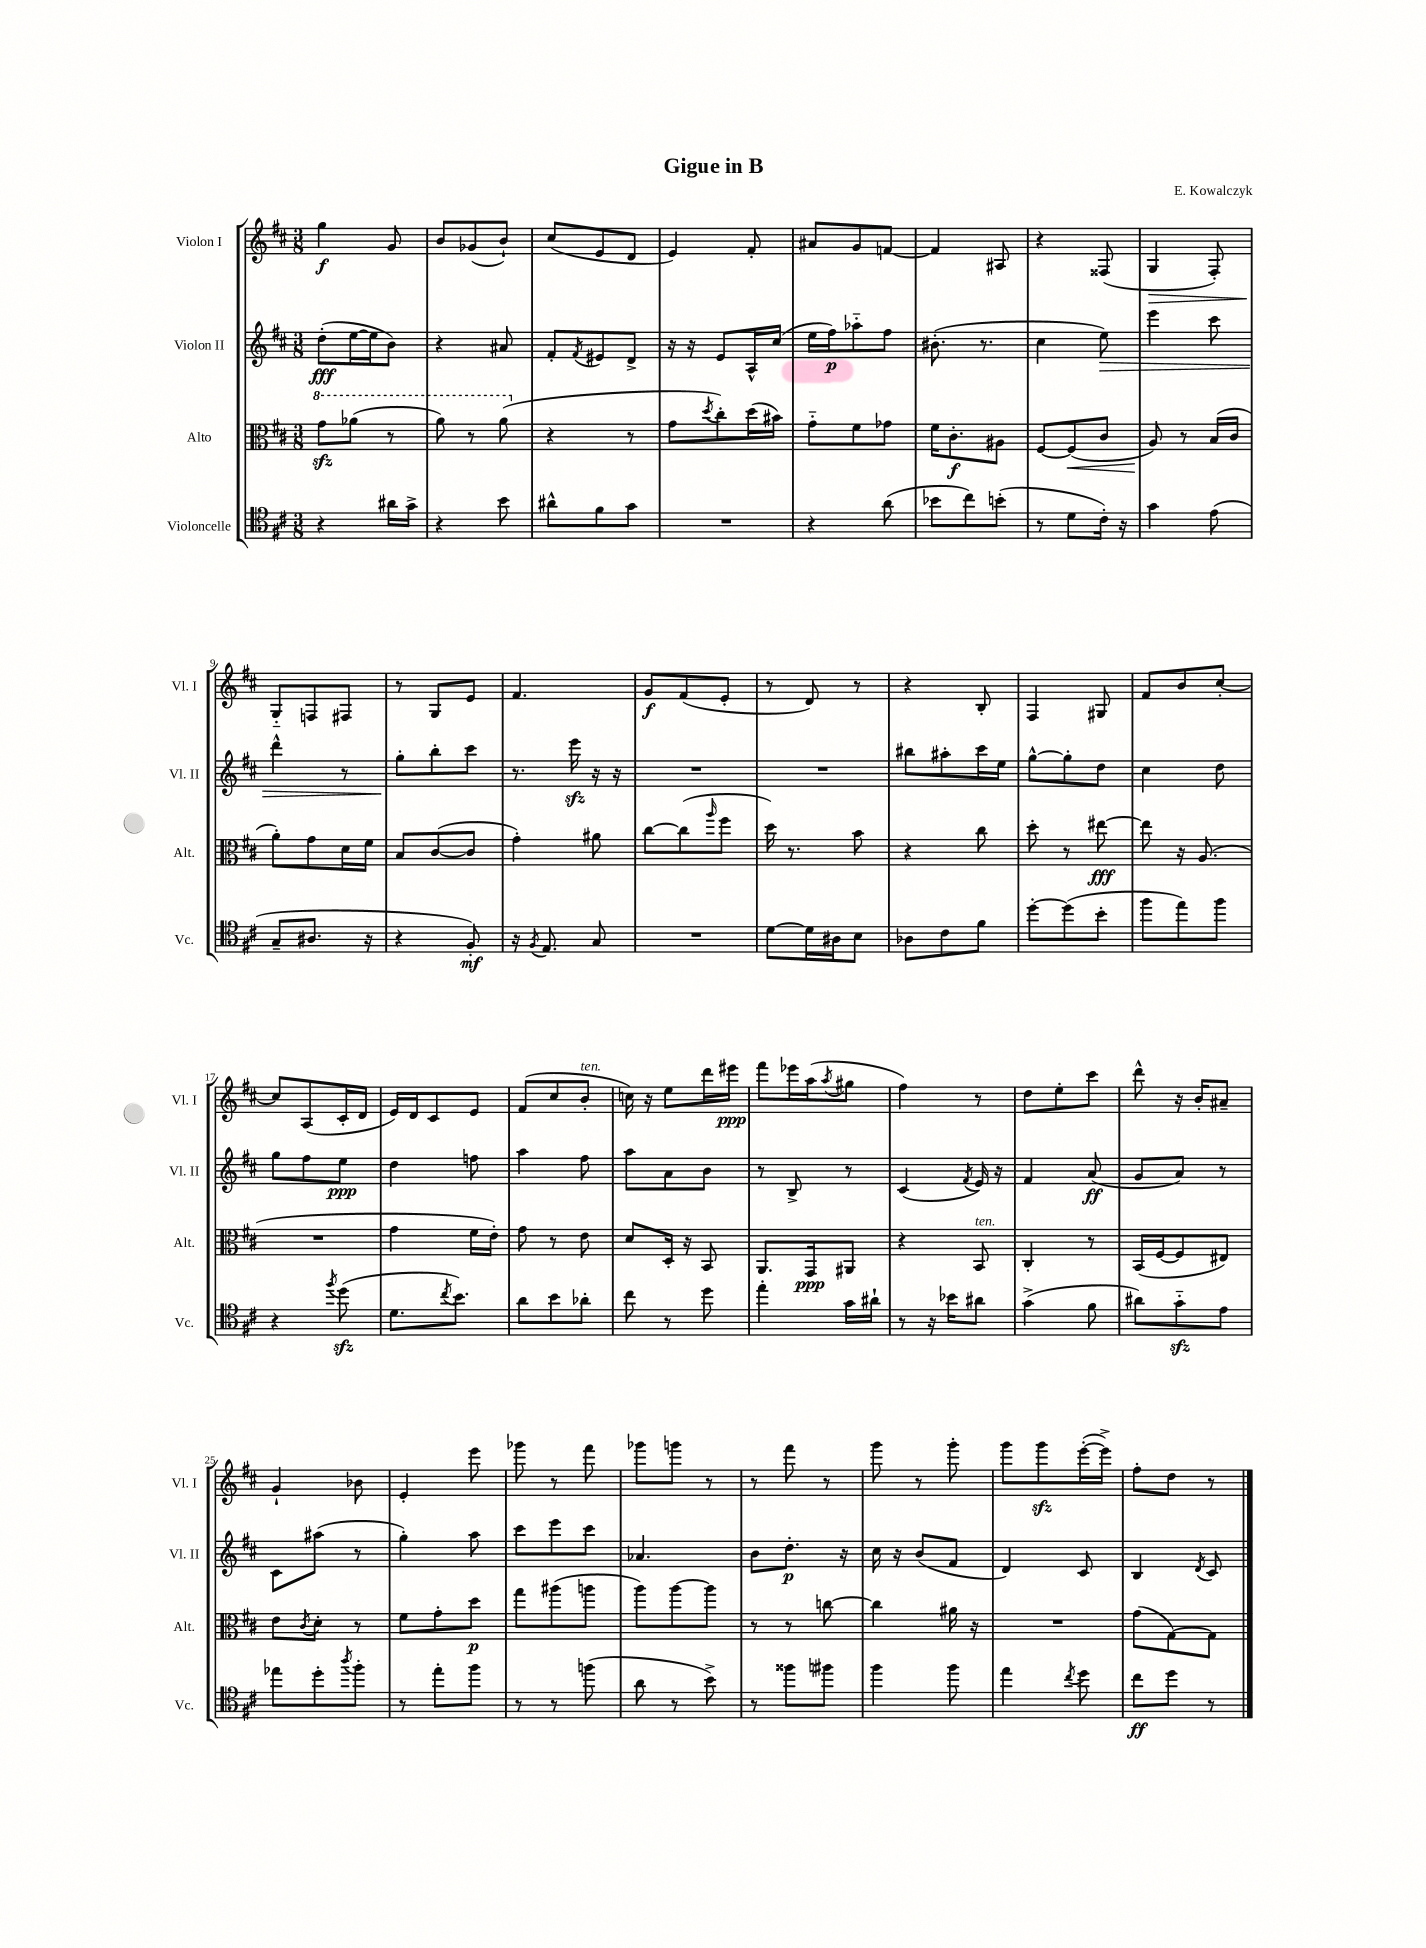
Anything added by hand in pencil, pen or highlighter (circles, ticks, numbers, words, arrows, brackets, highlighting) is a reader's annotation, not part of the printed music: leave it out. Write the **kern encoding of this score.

**kern	**kern	**kern	**kern
*staff4	*staff3	*staff2	*staff1
*clefC4	*clefC3	*clefG2	*clefG2
*k[f#c#]	*k[f#c#]	*k[f#c#]	*k[f#c#]
*M3/8	*M3/8	*M3/8	*M3/8
4r	8gg\L	(8dd'\L	4gg\
.	(8aa-\J	[16ee\L	.
.	.	16ee\]J	.
16a#\LL	8r	8b\J)	8g/
16g^\JJ	.	.	.
=	=	=	=
4r	8aa\)	4r	8b/L
.	8r	.	(8g-/
8b\	(8aa\	8a#/	8b`/J)
=	=	=	=
8a#^^\L	4r	8f#'/L	(8cc#/L
.	.	8qf#/	.
8f#\	.	8e#/	8e/
8g\J	8r	8d^/J	8d/J
=	=	=	=
4.r	8g\L	16r	4e/)
.	.	16r	.
.	8qdd/	.	.
.	8cc#'\)	8e/L	.
.	(16dd\L	16A^^/L	8f#'/
.	16b#\JJ)	(16cc#/JJ	.
=	=	=	=
4r	8g'~\L	16ee\LL	8a#/L
.	.	16ff#\J)	.
.	8f#\	8aa-'~\	8g/
(8a\	8g-\J	8ff#\J	[8f/J
=	=	=	=
8b-\L	16f#\LK	(8.b#'\	4f/]
.	8.c#'\	.	.
8cc#\)	.	.	.
.	.	8.r	.
(8b'\J	8A#\J	.	8A#/
=	=	=	=
8r	[8F#/L	4cc#\	4r
8d\L	(8F#/]	.	.
16c#'\Jk)	8c#/J	8ee\)	(8F##/
16r	.	.	.
=	=	=	=
4g\	8A/)	4eee\	4G/
.	8r	.	.
(8e\	(16B/LL	8ccc#\	8F#'/)
.	16c#/JJ	.	.
=	=	=	=
8G~/L	8a'\L)	4ddd^^\	8G'~/L
8.A#/J	8g\	.	8F/
.	16d\L	8r	8F#/J
16r	16f#\JJ	.	.
=	=	=	=
4r	8B/L	8gg'\L	8r
.	([8c#/	8bb'\	8G/L
8F#'/)	8c#/]J	8ccc#\J	8e/J
=	=	=	=
16r	4g'\)	8.r	4.f#/
8qF#/	.	.	.
8.E/	.	.	.
.	.	16eee\	.
8G/	8a#\	16r	.
.	.	16r	.
=	=	=	=
4.r	[8cc#\L	4.r	8g/L
.	(8cc#\]	.	(8f#/
.	16qqaa/	.	.
.	8ff#\J	.	8e'/J
=	=	=	=
[8d\L	16dd\)	4.r	8r
.	8.r	.	.
16d\]L	.	.	8d/)
16A#\J	.	.	.
8B\J	8b\	.	8r
=	=	=	=
8A-\L	4r	8bb#\L	4r
8c#\	.	8aa#'\	.
8f#\J	8cc#\	16ccc#\L	8B'/
.	.	16ee\JJ	.
=	=	=	=
[8dd'\L	8dd'\	[8gg^^\L	4F#/
(8dd\]	8r	8gg'\]	.
8b'\J	[8ee#\	8dd\J	8G#/
=	=	=	=
8ff#\L	8ee#\]	4cc#\	8f#/L
8ee\)	16r	.	8b/
.	(8.A/	.	.
8ff#\J	.	8dd\	[8cc#'/J
=	=	=	=
4r	4.r	8gg\L	8cc#/]L
.	.	8ff#\	(8A/
8qff#/	.	.	.
(8dd\	.	8ee\J	16c#'/L
.	.	.	16d/JJ
=	=	=	=
8.d\L	4g\	4dd\	16e/LL)
.	.	.	16d/J
.	.	.	8c#/
8qcc#/	.	.	.
8.b\J)	.	.	.
.	16f#\LL	8ff\	8e/J
.	16e'\JJ)	.	.
=	=	=	=
8a\L	8g\	4aa\	(8f#/L
8b\	8r	.	8cc#/
8a-'\J	8e\	8ff#\	8b'/J
=	=	=	=
8cc#\	8d/L	8aa\L	16cc\)
.	.	.	16r
8r	16D'/Jk	8a\	8ee\L
.	16r	.	.
8dd\	8BB/	8b\J	16ddd\L
.	.	.	16eee#\JJ
=	=	=	=
4ee'\	8.AA/L	8r	8fff#\L
.	.	8B^/	16eee-\L
.	16GG/k	.	(16aa\J
.	.	.	8qaa/
16g\LL	8AA#/J	8r	8gg#\J
16a#`\JJ	.	.	.
=	=	=	=
8r	4r	(4c#/	4ff#\)
16r	.	.	.
16b-\LK	.	.	.
.	.	8qf#/	.
8a#\J	8BB/	16e/)	8r
.	.	16r	.
=	=	=	=
(4g^\	4C#'/	4f#/	8dd\L
.	.	.	8ee'\
8f#\	8r	(8a/	8ccc#\J
=	=	=	=
8a#\L)	(16BB/LL	8g/L	8ddd^^\
.	[16F#/J	.	.
8g'~\	8F#/]	8a/J)	16r
.	.	.	16b'/LK
8e\J	8E#/J)	8r	8a#~/J
=	=	=	=
8ee-\L	8e\L	8c#\L	4g`/
.	8qc#/	.	.
8dd'\	8d'\J	(8aa#\J	.
8qaa/	.	.	.
8ff#'\J	8r	8r	8b-\
=	=	=	=
8r	8f#\L	4gg'\)	4e'/
8ee'\L	8g'\	.	.
8ff#\J	8dd\J	8aa\	8eee\
=	=	=	=
8r	8gg\L	8ccc#\L	8ggg-\
8r	(8aa#\	8eee\	8r
(8ff\	8aa\J	8ccc#\J	8fff#\
=	=	=	=
8a\	8aa\L)	4.a-/	8ggg-\L
8r	[8aa\	.	8ggg\J
8b^\)	8aa\]J	.	8r
=	=	=	=
8r	8r	8b\L	8r
8ff##\L	8r	8.dd'\J	8fff#\
8ff#\J	[8cc\	.	8r
.	.	16r	.
=	=	=	=
4ff#\	4cc\]	16cc#\	8ggg\
.	.	16r	.
.	.	(8b/L	8r
8ff#\	16a#\	8f#/J	8ggg'\
.	16r	.	.
=	=	=	=
4ee\	4.r	4d/)	8ggg\L
.	.	.	8ggg\
8qcc#/	.	.	.
8dd\	.	8c#/	([16eee'\L
.	.	.	16eee^\]JJ)
=	=	=	=
8cc#\L	(8g\L	4B/	8ff#'\L
8dd\J	[8G\)	.	8dd\J
.	.	8qd/	.
8r	8G\]J	8c#/	8r
==	==	==	==
*-	*-	*-	*-
